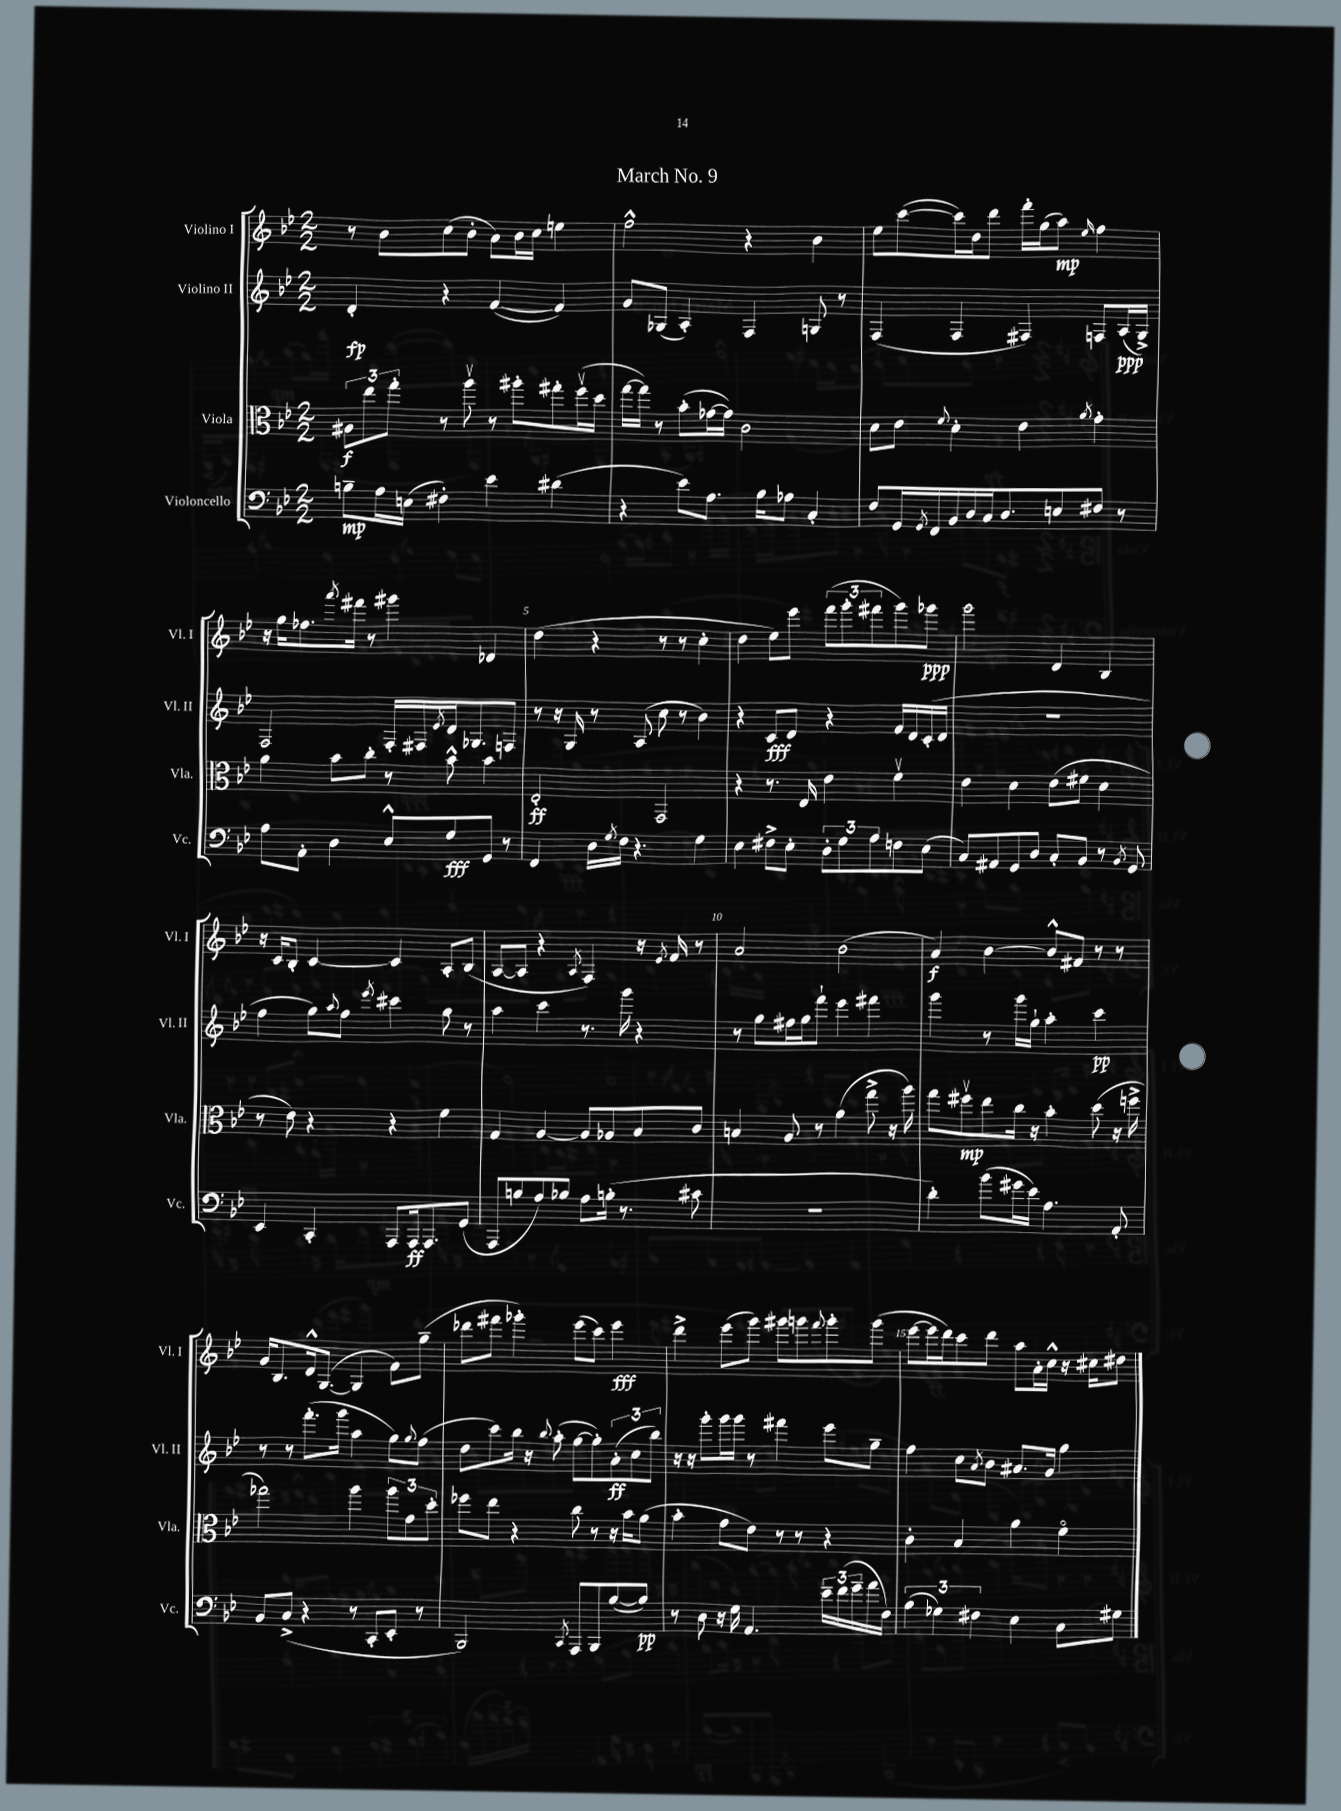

**kern	**kern	**kern	**kern
*staff4	*staff3	*staff2	*staff1
*clefF4	*clefC3	*clefG2	*clefG2
*k[b-e-]	*k[b-e-]	*k[b-e-]	*k[b-e-]
*M2/2	*M2/2	*M2/2	*M2/2
8B~\L	12A#\L	4d'/	8r
.	12ee-\	.	.
16A\L	.	.	8b-\L
.	12gg'\J	.	.
(16E\JJ	.	.	.
4F#'\)	8r	4r	(8cc\
.	8aav\	.	8b-'\J
4e-\	8r	([4f/	8a\L)
.	8aa#'\L	.	16b-\L
.	.	.	16cc\JJ
(4d#\	8gg#'\	4f/])	4ee\
.	(16ffv\L	.	.
.	16dd\JJ	.	.
=	=	=	=
4r	[16gg\LL	8g/L	2ff^^\
.	16gg\]JJ)	.	.
.	8r	(8G-/J	.
8e-\L)	(8b-'\L	4A'/)	.
8.A\J	[16g-\L	.	.
.	16g-\]JJ)	.	.
.	2c\	4F/	4r
16B-\LK	.	.	.
8A-\J	.	.	.
4C'/	.	8G/	4b-\
.	.	8r	.
=	=	=	=
8F/L	8d\L	(4F/	8ee-\L
16GG/L	8e-\J	.	([8ccc\
8qGG/	.	.	.
16FF/	.	.	.
.	8qqf/	.	.
16BB-/	4d'\	4F/	16ccc\]L)
16D/	.	.	16dd\J
16C/J	.	.	8ddd\J
8.D/	.	.	.
.	4e-\	4F#/)	16fff'\LL
.	.	.	(16gg\J
8E/	.	.	8aa\J)
.	8qa/	.	16qqee-/
8F#/J	4g'\	8F/L	4ff\
8r	.	(16A/L	.
.	.	16G^/JJ)	.
=	=	=	=
8A\L	4a\	2F/	16r
.	.	.	16gg\LK
8AA'\J	.	.	8.ff-\
4D\	8b-\L	.	.
.	.	.	8qaaa/
.	.	.	16fff#\Jk
.	8cc'\J	.	8r
8E-^^/L	8r	16F'/LL	4ggg#\
.	.	16F#/	.
.	.	8qe-/	.
8G/	8b-^^\	16d/J	.
.	.	8.G-/	.
8GG/J	4b-\	.	4d-/
8r	.	8F/J	.
=	=	=	=
4FF/	2E-'/	8r	(4dd\
.	.	16r	.
.	.	16G/	.
16D\LL	.	8r	4r
8qG/	.	.	.
16F\JJ	.	.	.
4.r	.	(8A/	.
.	2GG/	8cc\	8r
.	.	8r	8r
4G\	.	4b-\)	4cc'\
=	=	=	=
4E-\	4r	4r	4dd\
8F#^\L	8.r	8c/L	8ee-\L)
8E-'\J	.	8d/J	8eee-\J
.	16E-/	.	.
12D'\L	4e-\	4r	(12fff\L
12G\	.	.	12ggg'\
12A\	.	.	12fff#\
8F\	4fv\	16f/LL	8ggg\)
.	.	16d/	.
(8E-\J	.	(16c'/	8ggg-\J
.	.	16d/JJ	.
=	=	=	=
8C/L)	4e-\	1r	2ggg\
8AA#/	.	.	.
8GG/	4d\	.	.
8D/J	.	.	.
8C'/L	(8e-\L	.	4d/
8BB-/J	8f#\J	.	.
8r	4d\	.	4B-/
8qBB-/	.	.	.
8GG/	.	.	.
=	=	=	=
4EE-/	8r	4ff\	16r
.	.	.	16c/LK
.	8e-\)	.	8B-'/J
4CC'/	4r	8gg\L)	[4c/
.	.	8qqaa/	.
.	.	8ff\J	.
.	.	8qeee-/	.
8AAA/L	4r	4ccc#\	4c/]
16AAA/k	.	.	.
8.AAA/	.	.	.
.	4f\	8gg\	8A'/L
(8GG/J	.	8r	(8B-/J
=	=	=	=
8AAA/L	4G/	4aa\	[8A/L
8B/	.	.	8A/]J
8A/)	[4A/	4ccc\	4r
8B-/J	.	.	.
.	.	.	8qA/
8A\L	8A/]L	8.r	4F/)
(16B'\Jk	8A-/	.	.
8.r	.	16ggg\	.
.	8B-/	4r	16r
.	.	.	8qe-/
.	.	.	16f/
8c#\	8c/J	.	8r
=	=	=	=
1r	4B/	8r	2a/
.	.	8gg\L	.
.	8A/	16ff#\L	.
.	.	16gg\J	.
.	8r	8fff`\J	.
.	(4a\	4eee-\	(2b-\
.	8gg^\	4fff#\	.
.	16r	.	.
.	16aa\)	.	.
=	=	=	=
4d'\)	8gg\L	4ggg\	4a/)
.	8ff#v\	.	.
(8b-\L	8ee-\	8r	[4b-\
16g#\L	16cc\Jk	16ggg\LL	.
16e-\JJ)	16r	16gg`\JJ	.
4.A\	4b-'\	4aa'\	8b-^^/]L
.	.	.	8f#/J
.	(8dd\	4ccc\	8r
8AA'/	16r	.	8r
.	16ff^\	.	.
=	=	=	=
8BB-/L	2gg-\)	8r	16g/LK
.	.	.	8.B-/
(8C^/J	.	8r	.
4r	.	(8.fff'\L	16d^^/k
.	.	.	([8.G/J
.	.	16ggg\Jk	.
8r	4aa\	4aa\	4G/]
8CC'/L	.	.	.
8EE-'/J	12aa\L	8gg\L)	8f\L)
.	12g\	.	.
.	.	8qqgg/	.
8r	.	(8ff\J	(8gg~\J
.	12dd'\J	.	.
=	=	=	=
2BBB-/)	8ff-\L	8dd\L	8ddd-\L
.	8ee-\J	8ccc\)	8fff#\J
.	4r	16bb-\Jk	4ggg-'\)
.	.	16r	.
.	.	8qqbb-/	.
.	.	(8aa'\	.
8qCC/	.	.	.
8AAA/L	8cc\	[8gg\L	(8eee-\L
8BBB-/	8r	8gg'\])	8ccc\J)
([8B-/	16r	(12a'\	4eee-\
.	16b-\LK	.	.
.	.	12cc\	.
8B-/]J)	(8a\J	.	.
.	.	12bb-\J)	.
=	=	=	=
8r	4b-'\	16r	4ddd^\
.	.	16r	.
8D\	.	8ggg'\L	.
16r	8g\L	16ggg\L	(8eee-\L
16G\	.	16ggg\JJ	.
4.AA/	8e-\J)	8r	8ggg\J)
.	8r	4fff#\	8ggg#\L
.	8r	.	8ggg\
.	.	.	8qqfff/
24e-~\LL	4r	8eee-\L	8ggg'\
(24f\	.	.	.
24g~\	.	.	.
16a\	.	8gg~\J	(8ggg\J
16F\JJ)	.	.	.
=	=	=	=
(6B-\	4c'\	4ff\	[8eee-\L
.	.	.	16eee-\]L
6G-\)	.	.	.
.	.	.	16ddd\J)
.	4B-/	8cc\L	8ccc\
6F#\	.	.	.
.	.	8qa/	.
.	.	8b-\J	8ddd\J
4E-\	4a\	8.a#/L	8aa\L
.	.	.	16a'\L
.	.	16g/Jk	16cc^^\JJ
8C\L	4fo\	4gg\	16r
.	.	.	16cc#\LK
8G#\J	.	.	8dd#\J
==	==	==	==
*-	*-	*-	*-
